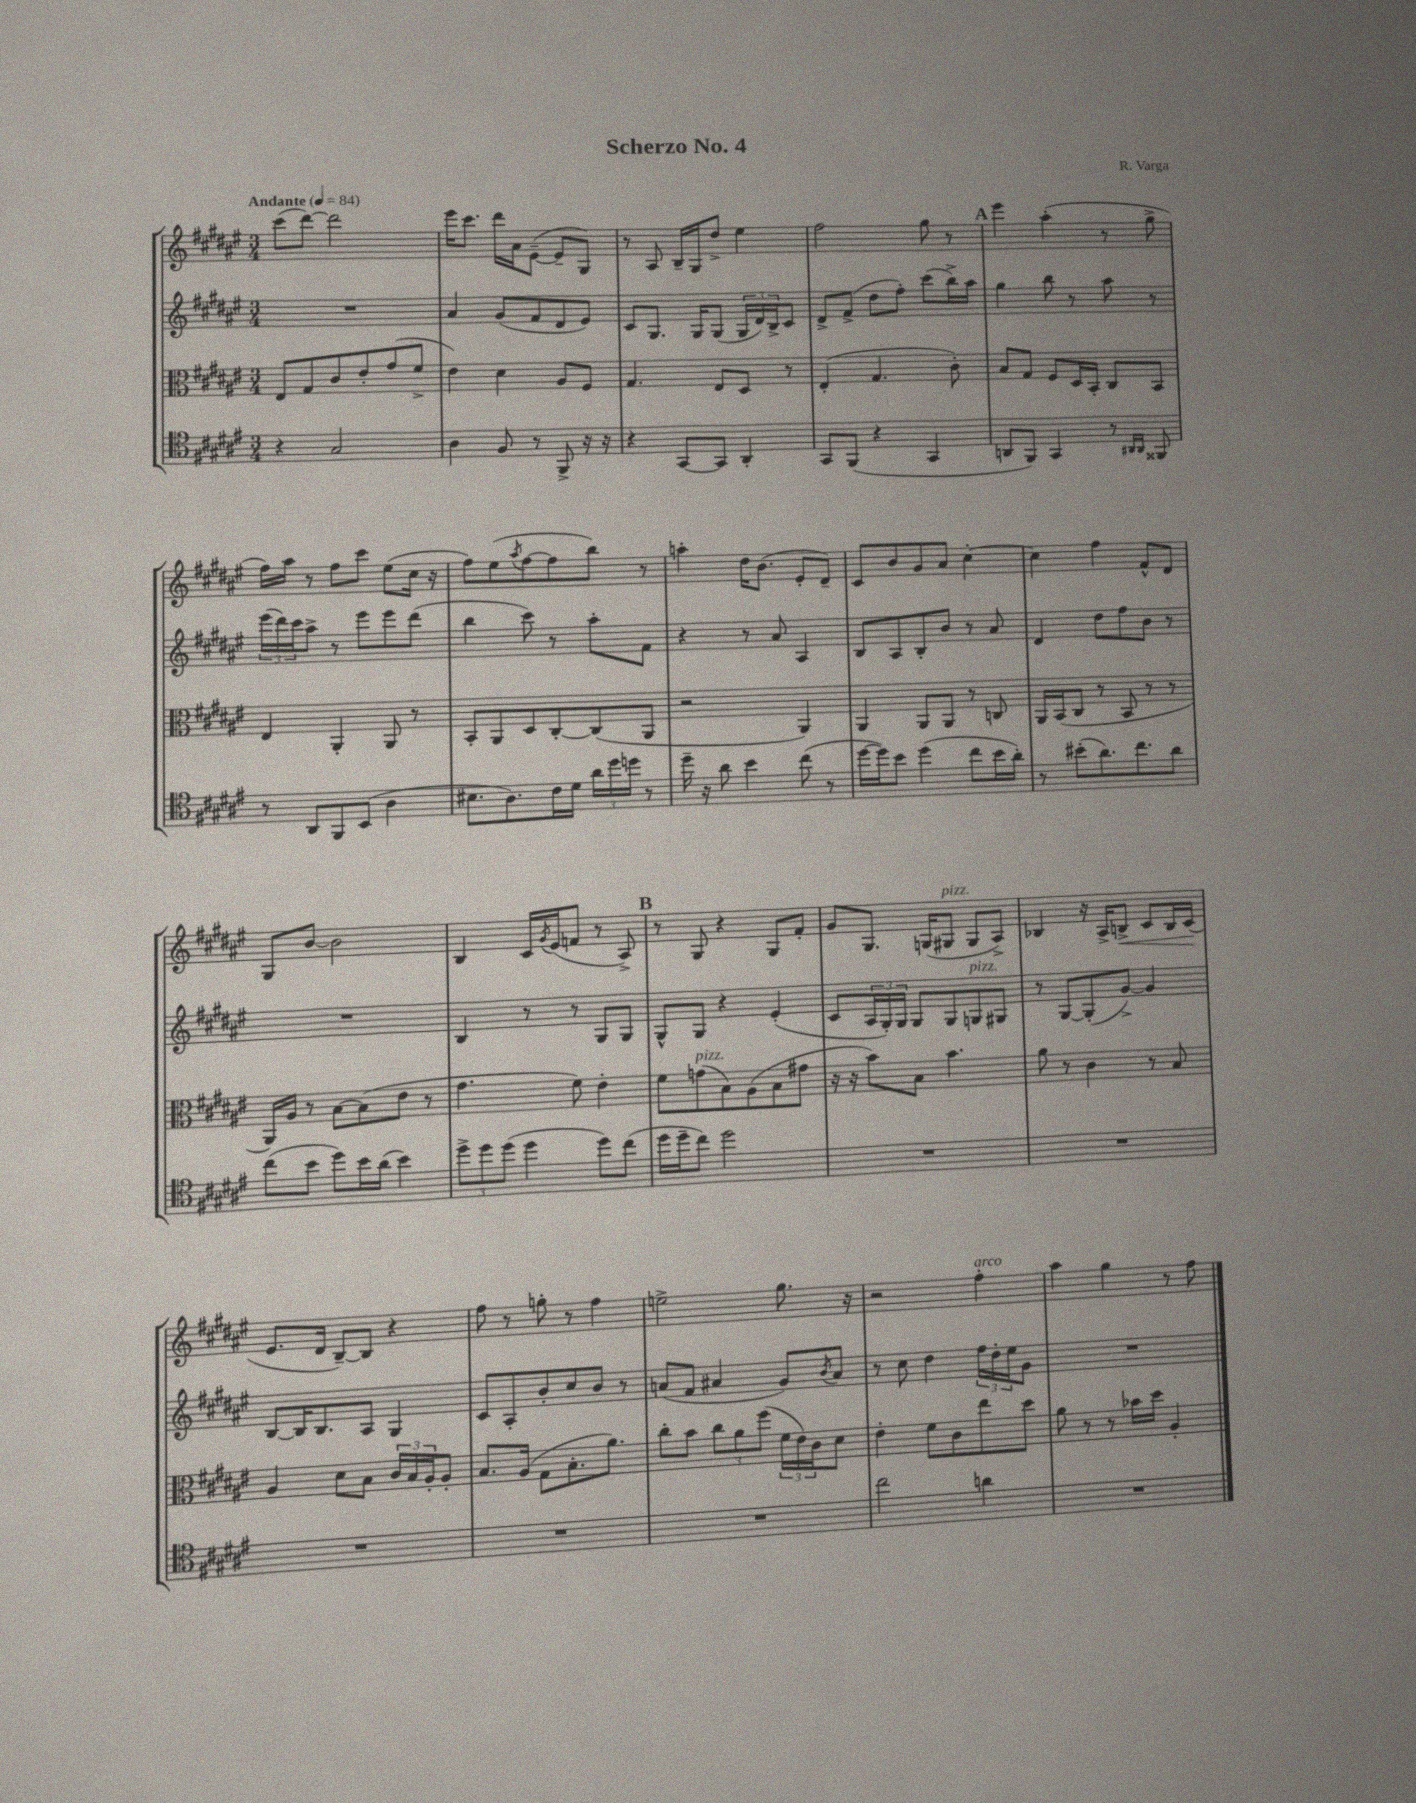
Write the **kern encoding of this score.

**kern	**kern	**kern	**kern
*staff4	*staff3	*staff2	*staff1
*clefC4	*clefC3	*clefG2	*clefG2
*k[f#c#g#d#a#e#]	*k[f#c#g#d#a#e#]	*k[f#c#g#d#a#e#]	*k[f#c#g#d#a#e#]
*M3/4	*M3/4	*M3/4	*M3/4
*MM84	*MM84	*MM84	*MM84
4r	8E#	2.r	(8ccc#
.	8G#	.	[8ddd#)
2G#	8c#	.	2ddd#]
.	8e#'	.	.
.	(8g#	.	.
.	8f#^	.	.
=	=	=	=
4A#	4e#)	4a#	16eee#
.	.	.	8.ccc#
8F#	4d#	(8g#	16ddd#
.	.	.	16a#
8r	.	8f#	([8e#~
8FF#^	8A#	8d#	8e#~]
16r	8F#	8e#)	8G#)
16r	.	.	.
=	=	=	=
4r	4.G#	8c#	8r
.	.	8.G#	8A#
[8GG#	.	.	16B~
.	.	16G#	16G#
8GG#]	8E#	(8G#	8dd#^
4AA#'	8D#	24G#	4ee#
.	.	24d#)	.
.	.	24B^	.
.	8r	8c#	.
=	=	=	=
8GG#	(4E#'	8d#^	2ff#
(8FF#	.	(8f#^	.
4r	4.G#	8dd#	.
.	.	8ff#')	.
4GG#	.	(8ccc#	8gg#
.	8c#')	16bb^)	8r
.	.	16aa#	.
=	=	=	=
8AA	8B	4gg#	4eee#
8FF#)	8G#	.	.
4GG#	8F#	8bb	(4aa#'
.	16D#	8r	.
.	16BB'	.	.
8r	8C#	8aa#	8r
16qqAA#	.	.	.
16qqAA#	.	.	.
8FF##	8BB	8r	8gg#^
=	=	=	=
8r	4E#	(24eee#	16ff#)
.	.	24ddd#)	.
.	.	.	16aa#
.	.	24ccc#	.
8AA#	.	8aa#^	8r
8FF#	4AA#'	8r	8ff#
(8BB	.	8eee#	8ccc#
4A#	8AA#	8eee#	(8ee#
.	8r	(8ddd#	16cc#
.	.	.	16r
=	=	=	=
8.B#	8BB'	4bb	8ff#)
.	8AA#	.	(8ee#
8.A#)	.	.	.
.	.	.	8qaa#
.	8D#	8ccc#)	[8ff#
16c#	[8C#'	8r	8ff#]
16d#	.	.	.
24a#	(8C#]	8aa#'	8bb)
24dd#	.	.	.
24dd	.	.	.
8r	8AA#	8f#	8r
=	=	=	=
16dd#~	2r	4r	4aa'
16r	.	.	.
8a#	.	.	.
4b	.	8r	16dd#
.	.	.	(8.b
.	.	8a#	.
(8cc#	4AA#)	4A#	8e#'
8r	.	.	8d#~)
=	=	=	=
[16dd#	4AA#	8B	8c#
16dd#])	.	.	.
8b	.	8A#	8b
(4dd#	8AA#	8B'	8g#
.	8AA#	8b	8a#
8cc#	8r	8r	[4cc#'
16b	8C	8a#	.
16a#')	.	.	.
=	=	=	=
8r	16AA#	4d#	4cc#]
.	(16BB	.	.
(8b#'	8C#	.	.
8.a#)	8r	8dd#	4ff#
.	8BB	8ff#	.
8.cc#	.	.	.
.	8r	8b	8f#^^
8a#	8r	8r	8d#
=	=	=	=
(8cc#	16AA#)	2.r	8G#
.	16A#	.	.
8b	8r	.	[8b
8dd#)	[8B	.	2b]
16b	(8B]	.	.
(16a#	.	.	.
4b)	8e#	.	.
.	8r	.	.
=	=	=	=
12dd#^	4.g#	4B	4B
12dd#	.	.	.
(12dd#	.	.	.
4dd#	.	8r	16c#
.	.	.	8qg#
.	.	.	(16e#
.	8f#)	8r	8f
8dd#)	4e#'	8G#	8r
(8cc#	.	8G#	8A#^)
=	=	=	=
16dd#	8f#	8G#^^	8r
16dd#~	.	.	.
8cc#)	(8g	8G#	8G#
2dd#	8B)	4r	4r
.	(8A#	.	.
.	8B	(4e#'	8G#
.	8g#	.	8f#'
=	=	=	=
2.r	16r	8c#	8g#
.	16r	.	.
.	8b)	24A#	8.G#
.	.	24G#')	.
.	.	24G#	.
.	8B	8G#	.
.	.	.	(16G
.	4.b	8G#	8G#
.	.	8G	8G#
.	.	8G#	8A#^)
=	=	=	=
2.r	8a#	8r	4B-
.	8r	[8G#	.
.	4c#	(8G#']	16r
.	.	.	16A#^
.	.	[8g#^)	8B^
.	8r	4g#]	8c#
.	8B	.	16B
.	.	.	(16c#
=	=	=	=
2.r	4A#	[8B	8.e#
.	.	16B]	.
.	.	8.B	16d#
.	8d#	.	[8B~)
.	8B	8A#	8B]
.	24c#	4G#	4r
.	24B	.	.
.	24A#'	.	.
.	8A#'	.	.
=	=	=	=
2.r	8.B	8c#	8ff#
.	.	8A#'	8r
.	(16A#	.	.
.	8G#	8b'	8gg'
.	8.B'	8cc#	8r
.	.	8b	4ff#
.	8.a#)	.	.
.	.	8r	.
=	=	=	=
2.r	8cc#'	(8a	2ee^
.	8b	8f#	.
.	12cc#	4a#	.
.	12a#	.	.
.	(12ff#	.	.
.	24f#	8g#)	8.gg#
.	24e#)	.	.
.	24c#	.	.
.	.	8qb	.
.	8d#	8a#	.
.	.	.	16r
=	=	=	=
2cc#	4e#'	8r	2r
.	.	8cc#	.
.	8f#	4dd#	.
.	8c#	.	.
4a	8ee#	24ff#	4ff#'
.	.	24dd#'	.
.	.	24ee#	.
.	8dd#	8g#	.
=	=	=	=
2.r	8a#	2.r	4aa#
.	8r	.	.
.	8r	.	4gg#
.	16b-	.	.
.	16dd#	.	.
.	4A#'	.	8r
.	.	.	8ff#
==	==	==	==
*-	*-	*-	*-
